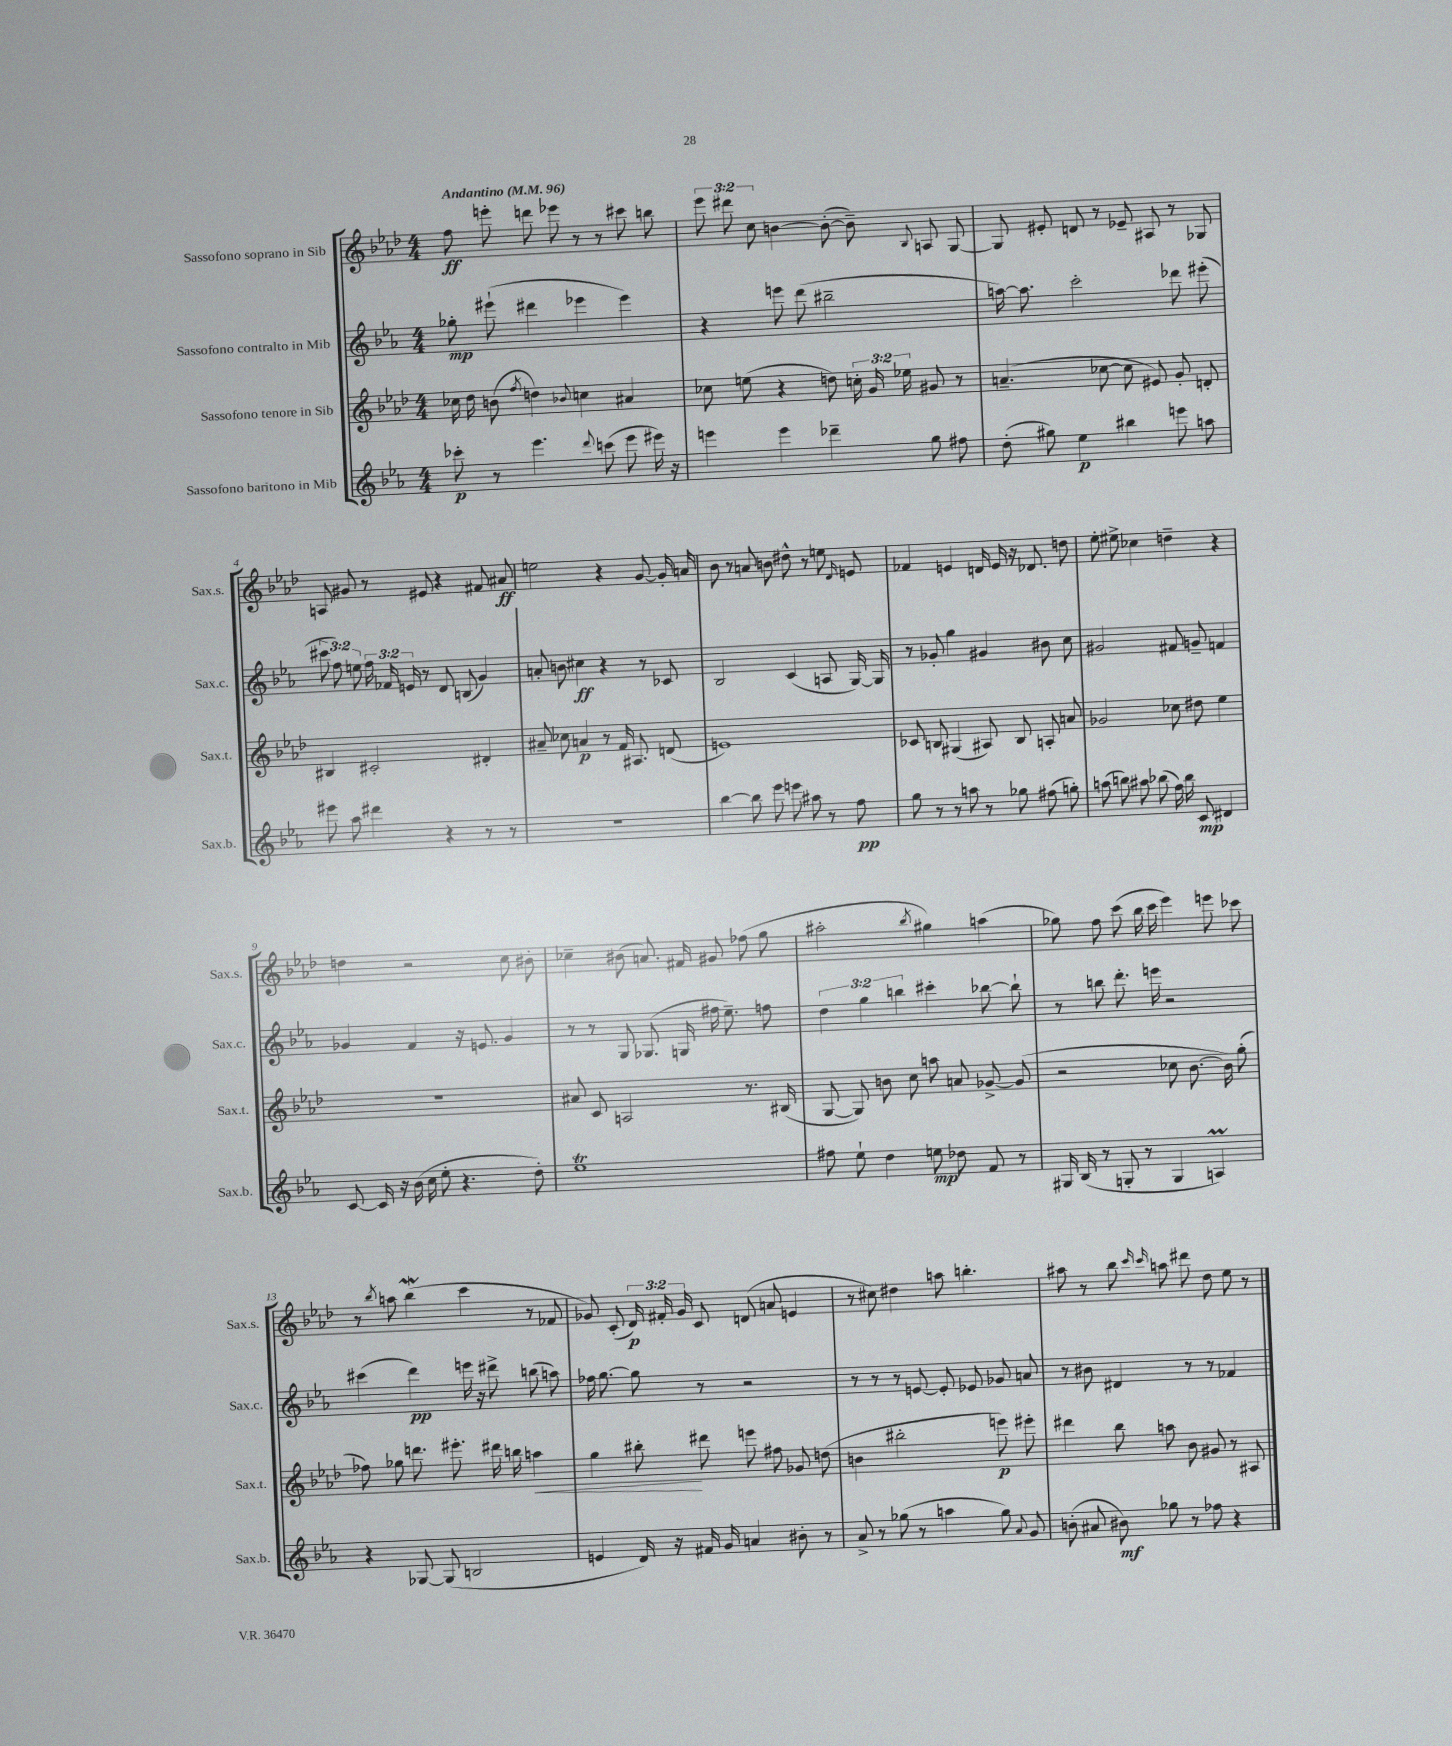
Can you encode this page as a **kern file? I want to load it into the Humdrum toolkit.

**kern	**kern	**kern	**kern
*staff4	*staff3	*staff2	*staff1
*clefG2	*clefG2	*clefG2	*clefG2
*k[b-e-a-]	*k[b-e-a-d-]	*k[b-e-a-]	*k[b-e-a-d-]
*M4/4	*M4/4	*M4/4	*M4/4
*MM96	*MM96	*MM96	*MM96
8ccc-'	16cc-	8gg-'	8ff
.	16dd-	.	.
8r	(8b	(8eee#`	8eee'
.	8qff	.	.
4.eee-	4dd)	4ddd#	8ddd
.	.	.	8eee-
.	8qqb-	.	.
.	4cc	4eee-	8r
8qqddd	.	.	.
(8ccc	.	.	8r
8eee-	4a#	4eee-)	8ccc#
16eee#)	.	.	8bb
16r	.	.	.
=	=	=	=
4eee	8cc-	4r	12eee-
.	.	.	12ddd#
.	(8ee	.	.
.	.	.	12cc
4eee	4r	8eee	[4b
.	.	(8ddd	.
4ddd-~	8dd)	2bb#~	(8b'_
.	24cc'	.	8b~])
.	24g	.	.
.	24ee-	.	.
.	.	.	8qqB-
8gg	8g#	.	8A
8ff#	8r	.	[8G
=	=	=	=
(8dd'	(4.a~	[16aa)	8G]
.	.	8.aa]	.
8gg#)	.	.	8e#'
4ee-	.	2ccc'	8d
.	[8cc-	.	8r
4bb#	8cc-]	.	8e-~
.	8e#)	.	8A#
8eee	8g'	8ddd-	8r
8aa	8d'	(8eee#'	8G-
=	=	=	=
8eee#	4B#	12ccc#	8A
.	.	12ff)	.
8aa-	.	.	8g#
.	.	12ee	.
4ddd#	2c#'	24ff	8r
.	.	24f-	.
.	.	24e	.
.	.	8r	8e#
4r	.	8d	4r
.	.	(8B	.
8r	4d#'	4g)	8f#
8r	.	.	8a#
=	=	=	=
1r	8a#~	8a'	2ee
.	8cc-	8b	.
.	4a	4cc#	.
.	8r	4r	4r
.	16f	.	.
.	8.A#	.	.
.	.	8r	[8g
.	(8d	8c-	16g']
.	.	.	16a
=	=	=	=
[4bb-	1e)	2B-	8b-
.	.	.	8r
8bb-]	.	.	8a
8eee-	.	.	8b
8eee	.	(4c	8dd#^^
8aa#	.	.	8r
8r	.	8A	8ee
.	.	.	16qqd-
8ff	.	[16G)	8e
.	.	16G]	.
=	=	=	=
8gg	8c-	8r	4f-
8r	8B	8g-'	.
8r	(4G#	4gg	4e
8aa	.	.	.
8r	8A#)	4g#	16d
.	.	.	16e
8gg-	8B	.	16r
.	.	.	8.d-
(8ff#	8A'	8b#	.
8gg')	8a	8cc	8dd
=	=	=	=
(8aa	2g-	2g#	8ee-'
8bb)	.	.	8ee#^
8aa#	.	.	4cc-
(8bb-	.	.	.
16ff)	8cc-	8f#	4dd~
16bb-	.	.	.
8c	8dd#	8g~	.
4d#	4ee-	4f	4r
=	=	=	=
[8c	1r	4g-	4dd
16c]	.	.	.
16r	.	.	.
(16b-	.	4f	2r
16cc	.	.	.
8ee-'	.	.	.
4.r	.	16r	.
.	.	8.e	.
.	.	4g-	8cc
8dd')	.	.	8b#'
=	=	=	=
1ee-	8a#	8r	4cc-~
.	8c	8r	.
.	2A	8G	(8b#
.	.	(8.G-	8.a)
.	.	16G	16f#
.	.	16ff#	8g#
.	.	8.ee-~)	.
.	8.r	.	(8ff-
.	.	8ff	8gg
.	(16B#	.	.
=	=	=	=
8ff#	[8G	6dd	2aa#'
8ee-`	8G])	.	.
.	.	6gg	.
4dd	8b	.	.
.	.	6bb	.
.	8cc	.	.
.	.	.	8qbb-
8ee	8aa	4ccc#'	4gg#)
8dd-	8a	.	.
8f	[8g-^	[8bb-	(4aa
8r	(8g-]	8bb-`]	.
=	=	=	=
16G#	2r	8r	8gg-)
(16B-	.	.	.
8r	.	8bb	8ff
8G'	.	8.ddd'	(8ccc
8r	.	.	16bb-
.	.	16eee	16ccc
4G	8cc-	2r	4eee-)
.	[8.b-	.	.
4A)	.	.	8eee
.	16b-])	.	.
.	(8gg'	.	8ccc-
=	=	=	=
4r	8ff-)	(4ccc#	8r
.	.	.	8qbb-
.	8gg-	.	8aa
[8G-	8.ddd	4ddd)	(4bb-
(8G-]	.	.	.
.	8.eee#'	.	.
2B	.	16eee	4ccc
.	.	16r	.
.	16ddd#	8ddd#^	.
.	16bb	.	.
.	4aa	(8bb	8r
.	.	8aa)	8f-
=	=	=	=
4e	4gg	16ff-	8g-)
.	.	[8.gg	.
.	.	.	(8c'
16d)	8bb#'	8gg]	24d-)
.	.	.	24f#'
16r	.	.	.
.	.	.	24g-
16f#	8ddd#	8r	8c
16g	.	.	.
4a	8eee	2r	(8d
.	8ff#	.	8a
8b#'	8g-	.	4e
8r	(8dd	.	.
=	=	=	=
8a-^	4b	8r	8r
8r	.	8r	8cc#)
(8gg-	2bb#'	8r	4dd#
8r	.	[8e	.
4aa	.	8e']	8aa
.	.	8e-	4.bb'
8gg-)	8eee)	8g-	.
8qqa-	.	.	.
8g	8eee#'	8a	.
=	=	=	=
(8b'	4ddd#	8r	8aa#
8a#	.	8b#	8r
8b#)	8bb-	4d#	8bb-
.	.	.	16qqccc
.	.	.	16qqccc
8gg-	8aa	.	8aa
8r	8b-	8r	8ddd#
8ff-	8g#	8r	8dd-
4r	8r	4f-	8ee-
.	8A#	.	8r
==	==	==	==
*-	*-	*-	*-
